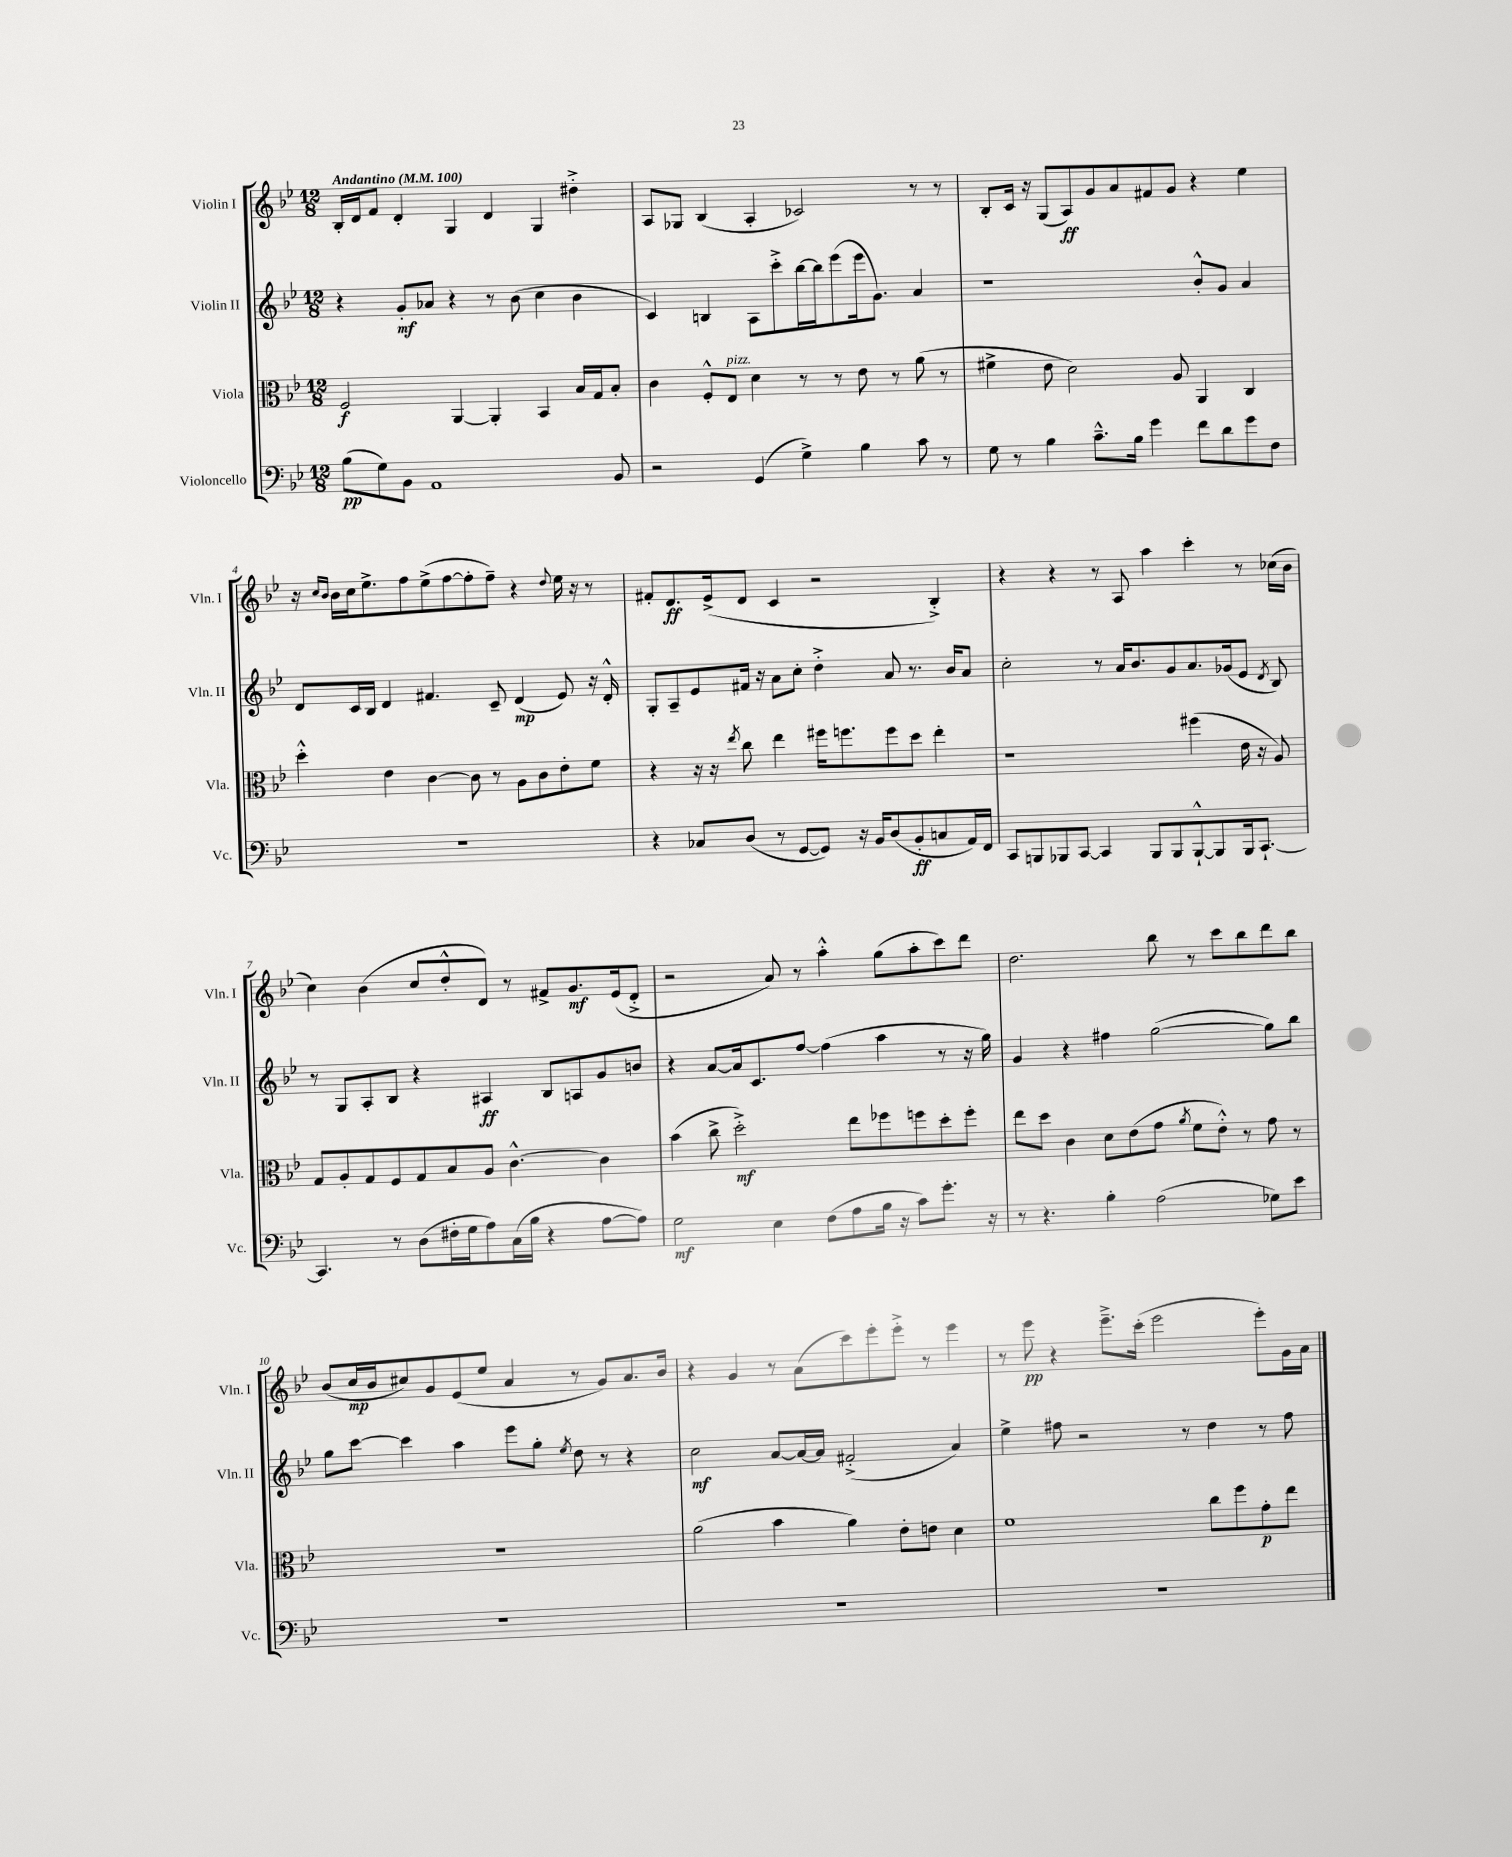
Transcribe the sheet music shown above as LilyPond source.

<<
\new StaffGroup <<
\new Staff = "s0" \with { instrumentName = "Violin I" shortInstrumentName = "Vln. I" } {
    \clef treble \key bes \major \numericTimeSignature \time 12/8 \tempo "Andantino" 4 = 100
    \autoBeamOff bes16[-. d'16 f'8] d'4-. g4 d'4 g4 dis''4-.-> |
    a8[ ges8] bes4( a4-. ces'2) r8 r8 |
    bes8[-. c'16] r16 g8[( a8\ff) g'8 a'8 fis'8 g'8] r4 ees''4 |
    r16 \grace { c''16[ bes'16] } bes'16[ c''16 ees''8.-> f''8 ees''8->( f''8~ f''8-. f''8]--) r4 \appoggiatura { d''8 } ees''16 r16 r8 |
    fis'8[-. d'8.\ff ees'16->( d'8] c'4 r2 bes4-.->) |
    r4 r4 r8 a8 a''4 c'''4-. r8 ces''16[( bes'16] |
    c''4) bes'4( c''8[ d''8-.-^ d'8]) r8 fis'8[-> g'8.\mf ees'16( d'8]-.-> |
    r2 a'8) r8 a''4-.-^ g''8[( a''8-. c'''8) d'''8] |
    d''2. bes''8 r8 c'''8[ bes''8 d'''8 bes''8] |
    bes'8[( c''16\mp bes'16 cis''8) g'8 ees'8( ees''8] a'4 r8 g'8[) a'8. bes'16] |
    r4 g'4 r8 a'8[( c'''8) ees'''8-. ees'''8]-.-> r8 ees'''4 |
    r8 ees'''8\pp r4 ees'''8.[---> c'''16]-.( ees'''2 ees'''8[-.) g'16 a'16] \bar "|." |
}
\new Staff = "s1" \with { instrumentName = "Violin II" shortInstrumentName = "Vln. II" } {
    \clef treble \key bes \major \numericTimeSignature \time 12/8
    \autoBeamOff r4 g'8[-.\mf aes'8] r4 r8 bes'8( c''4 bes'4 |
    c'4) b4 a8[ c'''8-.-> bes''16~ bes''16 ees'''8( ees'''16 g'8.]) a'4 |
    r1 bes'8[-.-^ g'8] a'4 |
    d'8[ c'16 bes16] d'4 fis'4. c'8-- d'4\mp( ees'8) r16 d'16-.-^ |
    g8[-. a8-- ees'8 fis'16] r16 a'8[ c''8]-. d''4-.-> a'8 r8. bes'16[ a'8] |
    c''2-. r8 a'16[ bes'8. g'8 a'8. ges'16( ees'8] \acciaccatura { d'8 } bes8) |
    r8 g8[ a8-. bes8] r4 ais4\ff bes8[ a8 g'8 b'8] |
    r4 a'8[~ a'16 c'8. f''8]~ f''4( a''4 r8 r16 g''16) |
    g'4 r4 fis''4 g''2~( g''8[) bes''8] |
    g''8[ c'''8]~ c'''4 a''4 ees'''8[ g''8]-. \acciaccatura { ees''8 } d''8 r8 r4 |
    c''2\mf a'8[~ a'16~ a'16] fis'2-.->( a'4) |
    ees''4-> fis''8 r2 r8 d''4 r8 fis''8 \bar "|." |
}
\new Staff = "s2" \with { instrumentName = "Viola" shortInstrumentName = "Vla." } {
    \clef alto \key bes \major \numericTimeSignature \time 12/8
    \autoBeamOff f2\f a,4~ a,4-. bes,4 bes16[ g16 bes8]-. |
    c'4 f8[-.-^ ees8]^\markup { \italic "pizz." } d'4 r8 r8 ees'8 r8 a'8( r8 |
    fis'4-> ees'8 d'2) a8 a,4 c4 |
    d''4-.-^ ees'4 c'4~ c'8 r8 a8[ c'8 ees'8-. f'8] |
    r4 r16 r16 \acciaccatura { ees''8 } c''8 ees''4 fis''16[ f''8. f''8 d''8] ees''4-. |
    r1 fis''4( ees'16 r16 a8) |
    g8[ a8-. g8 f8 g8 bes8 a8] c'4.~-^ c'4 |
    bes'4( c''8-> d''2-.->\mf) ees''8[ fes''8 f''8 d''8-. f''8]-. |
    ees''8[ d''8] c'4 d'8[ ees'8( g'8] \acciaccatura { a'8 } f'8[ ees'8]-.-^) r8 g'8 r8 |
    R1. |
    a'2( bes'4 a'4) ees'8[-. e'8] d'4 |
    f'1 c''8[ f''8 g'8-.\p ees''8] \bar "|." |
}
\new Staff = "s3" \with { instrumentName = "Violoncello" shortInstrumentName = "Vc." } {
    \clef bass \key bes \major \numericTimeSignature \time 12/8
    \autoBeamOff bes8[\pp( g8) bes,8] a,1 bes,8 |
    r2 g,4( g4->) bes4 c'8 r8 |
    g8 r8 bes4 c'8.[---^ bes16] g'4 f'8[ d'8 g'8 f8] |
    R1. |
    r4 ces8[ d8]( r8 g,8[~ g,8]) r16 bes,16[ d8( bes,8-.\ff c8 a,16) f,16] |
    c,8[ b,,8 bes,,8 c,8]~ c,4 bes,,8[ bes,,8 bes,,8~-!-^ bes,,8 bes,,16 c,8.]~-! |
    c,4. r8 d8[( fis16-. g16 a8) c16( bes16] r4 a8[~ a8]) |
    g2\mf ees4 f8[( a8 bes16] r16 c'8[) g'8.]-. r16 |
    r8 r4. bes4-. a2( ges8[) ees'8] |
    R1. |
    R1. |
    R1. \bar "|." |
}
>>
>>
